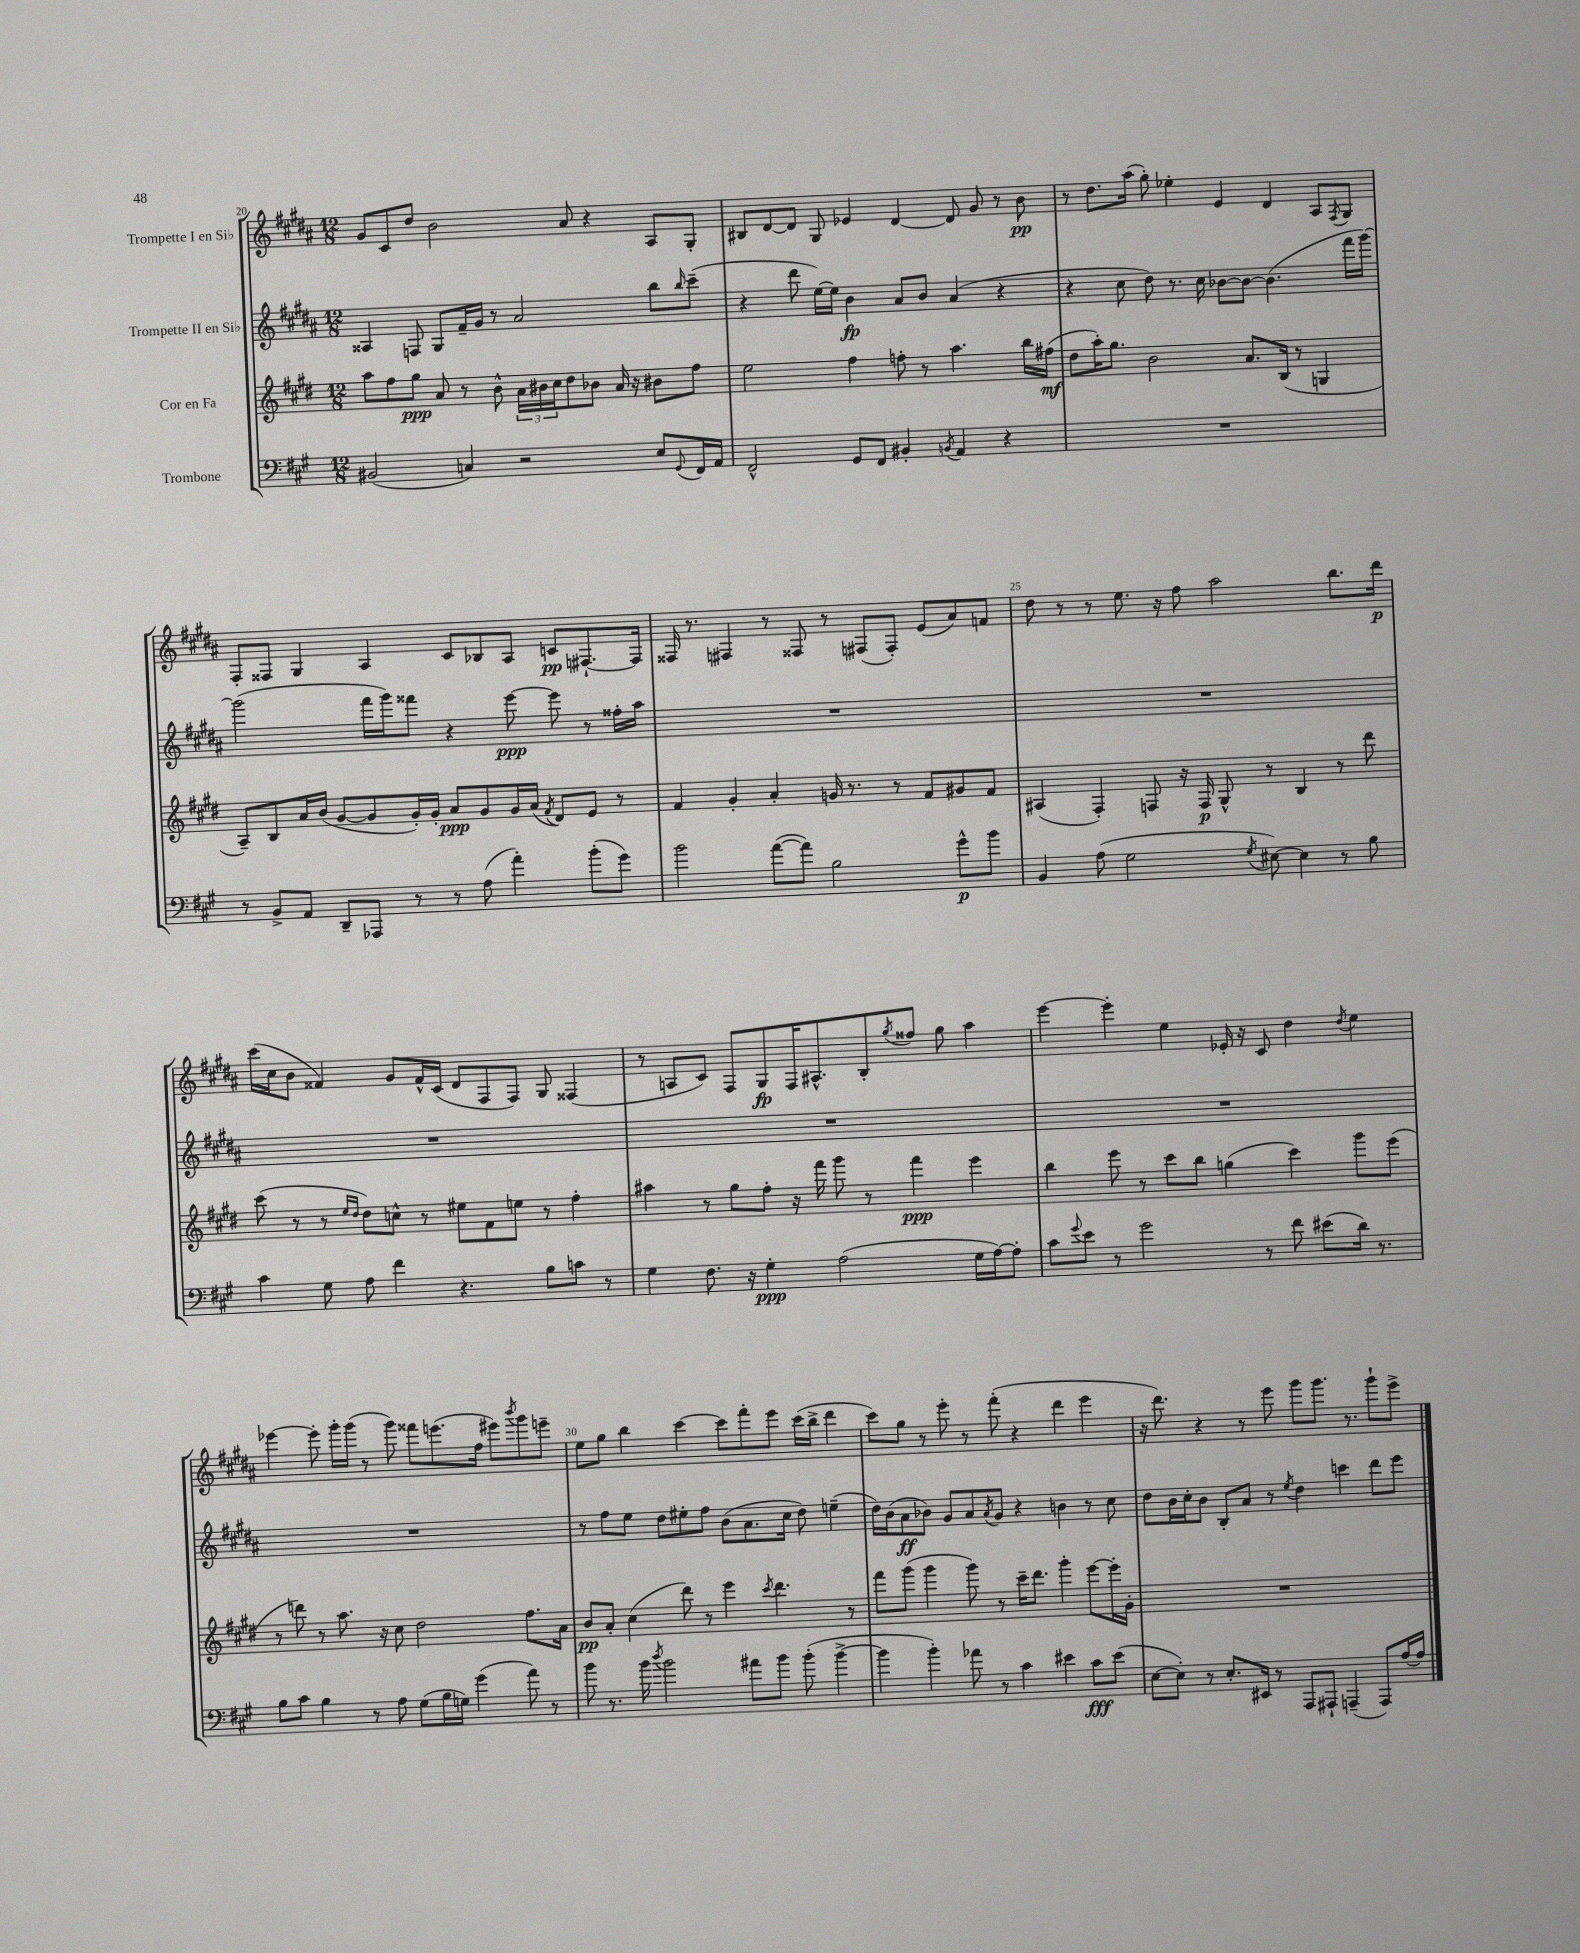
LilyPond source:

<<
\new StaffGroup <<
\new Staff = "s0" \with { instrumentName = "Trompette I en Sib" } {
    \clef treble \key b \major \numericTimeSignature \time 12/8
    gis'8 cis'8 dis''8 b'2 ais'8 r4 ais8 gis8-. |
    bis8 dis'8~ dis'8 gis8 ees'4 dis'4~ dis'8 gis'8 r8 b'8\pp |
    r8 dis''8. ais''16( gis''8-.) ees''4-. e'4 dis'4 ais8 \acciaccatura { fis8 } gis8 |
    fis8-. fisis8 gis4 ais4 cis'8 bes8 ais8 c'8\pp fis8.~-! fis16 |
    fisis16 r8. fis4 r8 fisis8 r8 fis8( fis8-.) e'8( ais'8) f'8 |
    dis''8 r8 r8 e''8. r16 fis''8 ais''2 b''8. dis'''16\p |
    cis'''16( cis''16 b'8 fisis'4) gis'8 fisis'16-^ cis'16( dis'8 fis8 fis8) gis8 fisis4( |
    r8 a8 cis'8) fis8 gis8\fp fis16 ais8.-^ b8-. \acciaccatura { gis''8 } fisis''8 gis''8 ais''4 |
    e'''4~ e'''4-. e''4 ees'16-. r16 cis'8 dis''4 \acciaccatura { dis''8 } e''4 |
    ees'''4~ ees'''8-. gis'''16-. gis'''16( r8 gis'''8) fisis'''8 e'''8.( fis''16 eis'''8) \acciaccatura { b'''8 } gis'''8 e'''8-- |
    e''8 gis''8 b''4 cis'''4~ cis'''8 fis'''8-. e'''8 cis'''16( b''16-> dis'''4 |
    cis'''8) gis''8 r8 e'''8-. r8 fis'''8-.( r4 dis'''4 e'''4 |
    r16 dis'''8.) r4 r8 e'''8 gis'''8 gis'''8. r8. gis'''8-! e'''8-> \bar "|." |
}
\new Staff = "s1" \with { instrumentName = "Trompette II en Sib" } {
    \clef treble \key b \major \numericTimeSignature \time 12/8
    aisis4 f8 gis8 fis'16-- gis'16 r8 ais'2 b''8 \grace { b''16 } cis'''8--( |
    r4 dis'''8 e''16~) e''16 b'4\fp ais'8 b'8 ais'4( r4 |
    r4 cis''8 dis''8) r8. cis''16 bes'8~ bes'8~ bes'4.( fis'''16 gis'''16~) |
    gis'''2( fis'''16 gis'''16) fisis'''8 r4 e'''8~\ppp e'''8 r8 fisis''16-. ais''16 |
    R1. |
    R1. |
    R1. |
    R1. |
    R1. |
    R1. |
    r8 fis''8 e''8 dis''8 eis''8-. fis''8 b'8( ais'8. cis''16 dis''8) e''4--( |
    dis''16) b'16( ais'8\ff bes'8) gis'8 ais'8 \acciaccatura { ais'8 } gis'8 r4 b'4 r8 cis''8 |
    dis''8 b'16 cis''16-. b'8 b8-. ais'8 r8 \acciaccatura { e''8 } dis''4 c'''4 dis'''8 e'''8 \bar "|." |
}
\new Staff = "s2" \with { instrumentName = "Cor en Fa" } {
    \clef treble \key e \major \numericTimeSignature \time 12/8
    a''8 fis''8 gis''8\ppp a'8 r8 b'8-^ \tuplet 3/2 { a'16 bis'16 cis''16 } dis''8 bes'8 a'16 r16 bis'8 fis''8 |
    e''2 fis''4 f''8-. r8 a''4. b''16 fis''16\mf( |
    dis''8 a''16-.) gis''8. b'2 a'8. b16( r8 g4 |
    a8--) b8 a'16 b'16( gis'8~ gis'8 gis'16-.) gis'16-. a'8\ppp gis'8 gis'16 a'16( \acciaccatura { fis'8 } dis'8) e'8 r8 |
    fis'4 gis'4-. a'4-. g'16 r8. r8 fis'8 gis'8 fis'8 |
    ais4( fis4-.) f8 r16 f16\p gis8-^ r8 b4 r8 dis'''8 |
    cis'''8( r8 r8 \grace { e''16 dis''16 } dis''8) c''8-^ r8 eis''8 fis'8 e''8 r8 fis''4-. |
    ais''4 r8 gis''8 fis''8-. r16 fis'''16 gis'''8 r8 fis'''4\ppp e'''4 |
    b''4 e'''8 r8 cis'''8 b''8 g''4( cis'''4) gis'''8 e'''8( |
    r8 d'''8) r8 a''8. r16 cis''8 dis''2 fis''8. a'16 |
    b'8\pp a'8-. cis''4( dis'''8) r8 e'''4 \acciaccatura { cis'''8 } dis'''4. r8 |
    fis'''8 gis'''8( gis'''4 gis'''8) r8 cis'''16-- dis'''8. gis'''4-. e'''8~ e'''16-. gis'16-. |
    R1. \bar "|." |
}
\new Staff = "s3" \with { instrumentName = "Trombone" } {
    \clef bass \key a \major \numericTimeSignature \time 12/8
    bis,2( c4) r2 e8 \appoggiatura { gis,8 } fis,16 a,16 |
    fis,2-^ gis,8 fis,8 bis,4-. \acciaccatura { b,8 } a,4 r4 |
    R1. |
    r8 b,8-> a,8 d,8-- aes,,8 r8 r8 a8( a'4-.) b'8-.( gis'8) |
    b'2 a'8~( a'8) b2 gis'8-^\p b'8 |
    b,4 a8( gis2 \acciaccatura { gis8 } eis8~) eis4 r8 b8 |
    cis'4 gis8 a8 fis'4 r4. b8 c'8 r8 |
    gis4 fis8. r16 gis4-.\ppp a2( gis16 a16~) a8-. |
    cis'8 \appoggiatura { gis'8 } e'8 r8 gis'2 r8 fis'8 eis'8( d'16) r8. |
    b8 cis'8 b4 r8 a8 gis8( b16 g16) gis'4( a'8) r8 |
    b'8 r8. b'16 \acciaccatura { d''8 } b'2 ais'8 b'8 b'8-.( b'4~-> |
    b'4 b'4-.) aes'8 r8 cis'4 eis'4 cis'8\fff eis'8( |
    e8~ e8-.) r8 e8.-. eis,16 r8 a,,8 ais,,8-! a,,4--( a,,8) a16~ a16 \bar "|." |
}
>>
>>
\layout { \context { \Score currentBarNumber = #20 \override BarNumber.break-visibility = ##(#f #t #t) barNumberVisibility = #(every-nth-bar-number-visible 5) } }
